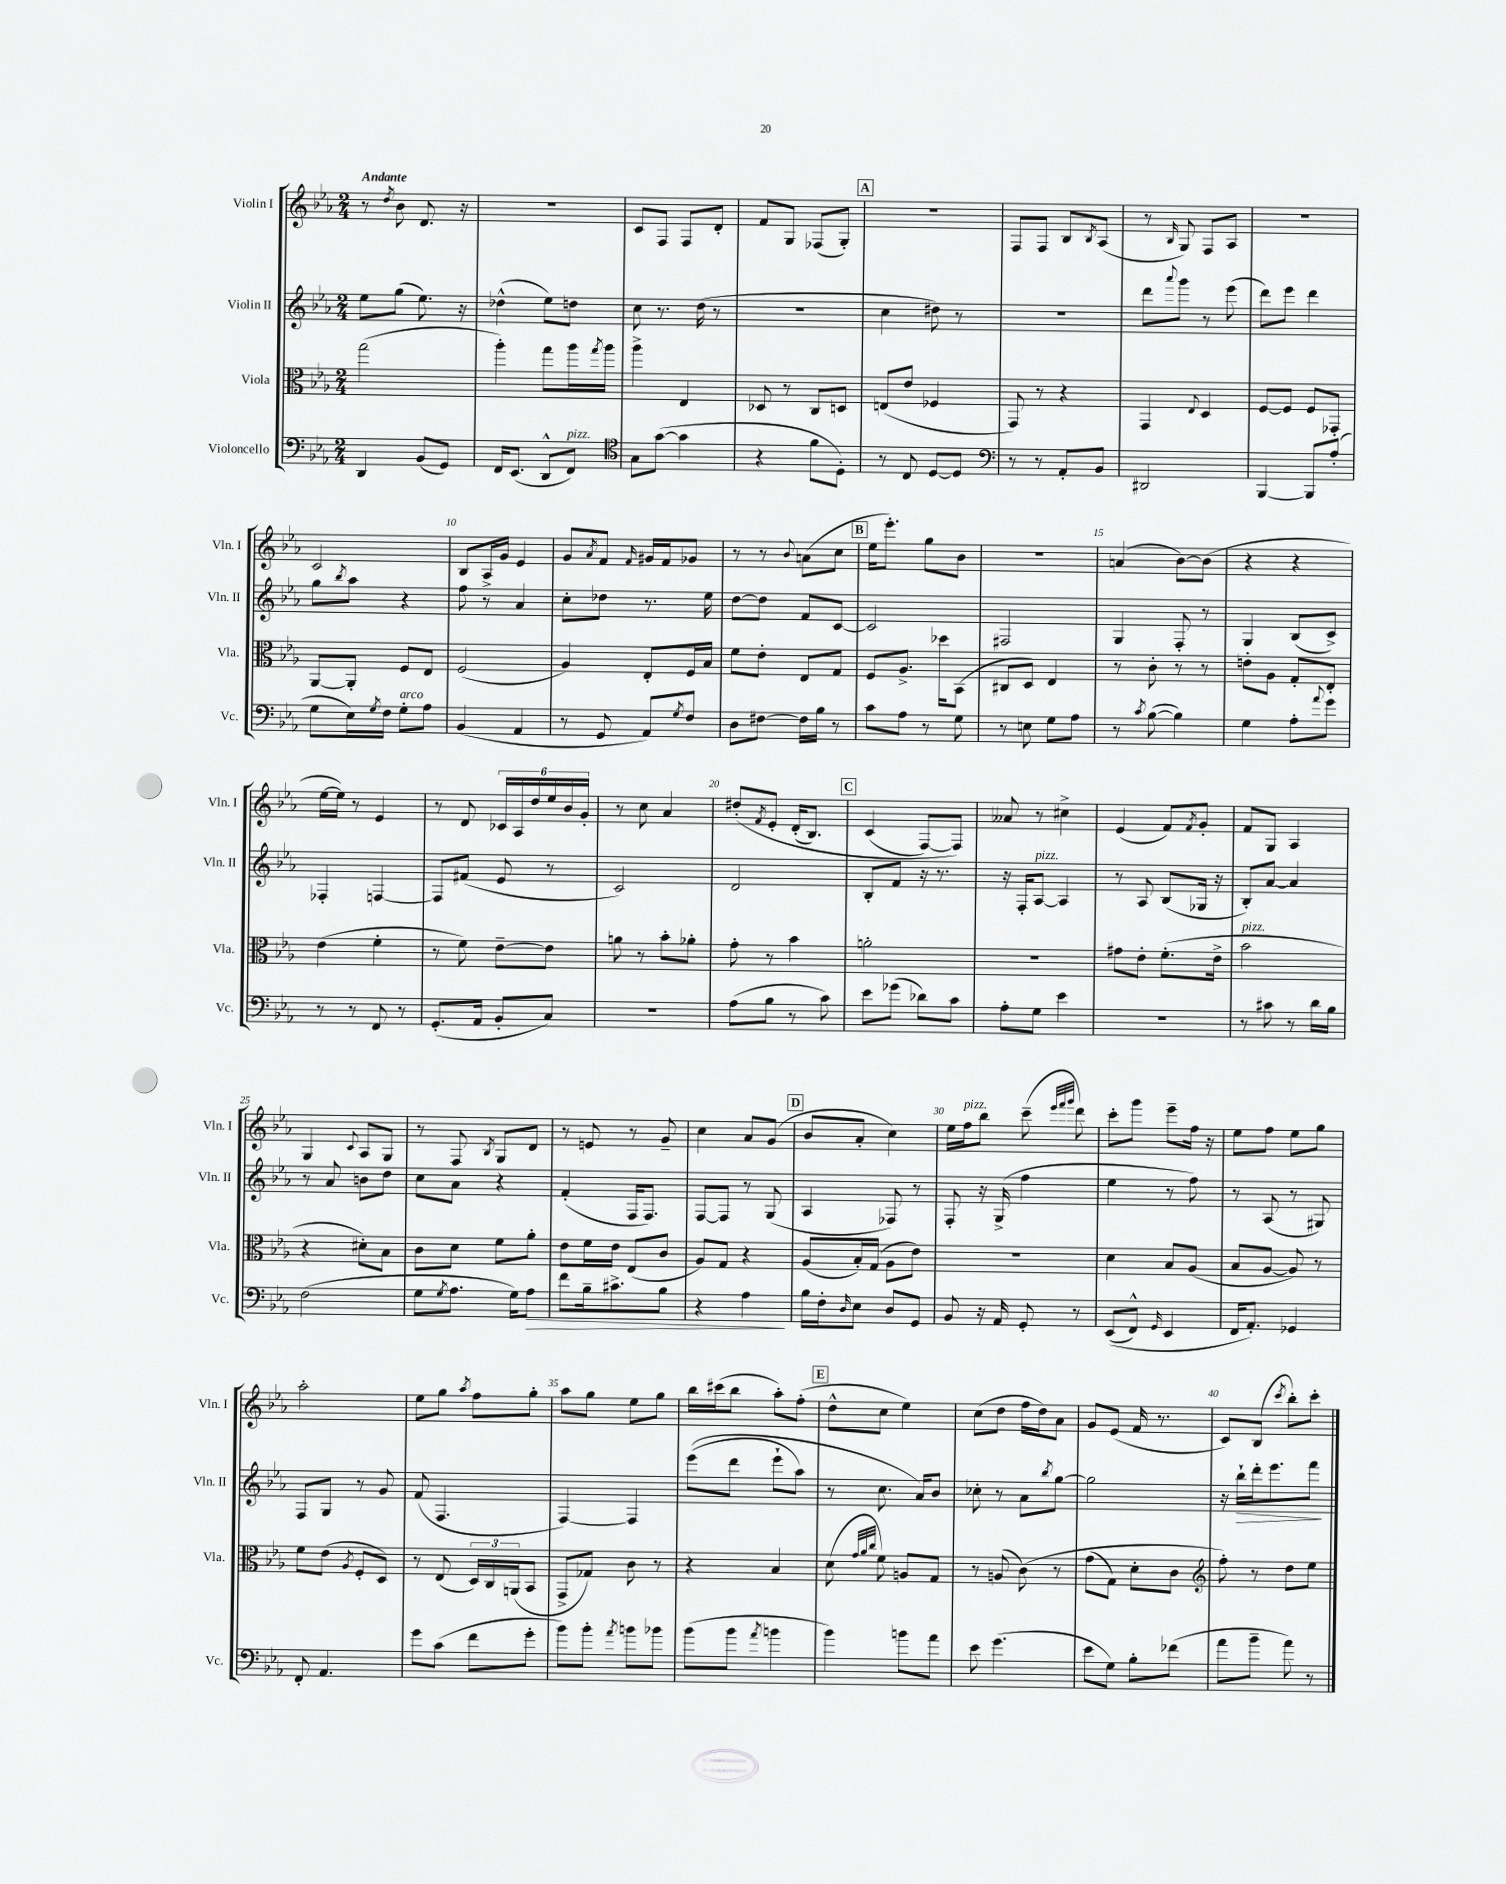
<<
\new StaffGroup <<
\new Staff = "s0" \with { instrumentName = "Violin I" shortInstrumentName = "Vln. I" } {
    \clef treble \key ees \major \numericTimeSignature \time 2/4 \tempo "Andante"
    r8 \acciaccatura { d''8 } bes'8 d'8. r16 |
    R2 |
    c'8 f8 f8 d'8-. |
    f'8 g8 fes8( g8-.) |
    \mark \markup { \box "A" } R2 |
    f8 f8 bes8 \acciaccatura { bes8 } aes8( |
    r8 \grace { bes16 } g8) f8 aes8 |
    r2 |
    c'2 |
    bes8 aes16-> g'16 ees'4 |
    g'8 \acciaccatura { aes'8 } f'8 \grace { f'16 } gis'16 f'16 ges'8 |
    r8 r8 \appoggiatura { bes'8 } a'8( c''8 |
    \mark \markup { \box "B" } ees''16 ees'''8.-.) g''8 bes'8 |
    R2 |
    a'4( bes'8~) bes'8( |
    r4 r4 |
    ees''16~ ees''16) r8 ees'4 |
    r8 d'8 \tuplet 6/4 { ces'16 aes16 d''16 ees''16 bes'16 g'16-. } |
    r8 c''8 aes'4 |
    dis''8-.\( \acciaccatura { f'8 } ees'8-. d'16-.( bes8.) |
    \mark \markup { \box "C" } c'4( f8~) f8\) |
    aeses'8 r8 cis''4-> |
    ees'4( f'8) \acciaccatura { f'8 } g'8-. |
    f'8 g8 aes4 |
    g4 \appoggiatura { c'8 } aes8 g8 |
    r8 f8 \acciaccatura { bes8 } g8 d'8 |
    r8 e'8 r8 g'8-- |
    c''4 aes'8 g'8( |
    \mark \markup { \box "D" } bes'8 aes'8-. c''4) |
    ees''16 f''16^\markup { \italic "pizz." } bes''8 c'''8--( \grace { ees'''32 f'''32 g'''32 } d'''8) |
    c'''8-. g'''8 ees'''8-- f''16 r16 |
    ees''8 f''8 ees''8 g''8 |
    aes''2-. |
    ees''8 g''8 \acciaccatura { aes''8 } f''8 g''8-. |
    aes''8 g''8 ees''8 g''8 |
    bes''16 cis'''16( bes''8 aes''8-.) f''8-.( |
    \mark \markup { \box "E" } d''8-^ c''8 ees''4) |
    c''8( d''8 f''16 d''16) aes'8 |
    g'8 ees'8( f'16 r8. |
    c'8) bes8( \acciaccatura { c'''8 } bes''8-.) c'''8-. \bar "|." |
}
\new Staff = "s1" \with { instrumentName = "Violin II" shortInstrumentName = "Vln. II" } {
    \clef treble \key ees \major \numericTimeSignature \time 2/4
    ees''8 g''8( ees''8.) r16 |
    des''4-^( ees''8) d''8 |
    c''8 r8. d''16( r8 |
    R2 |
    \mark \markup { \box "A" } c''4 dis''8) r8 |
    R2 |
    d'''8 \appoggiatura { aes'''8 } g'''8 r8 ees'''8( |
    d'''8) ees'''8 d'''4 |
    g''8 \acciaccatura { bes''8 } aes''8 r4 |
    f''8 r8 aes'4 |
    c''8-. des''8 r8. ees''16 |
    d''8~ d''8 f'8 c'8~ |
    \mark \markup { \box "B" } c'2 |
    fis2 |
    g4 f8-. r8 |
    g4 bes8( c'8->) |
    fes4-. f4~ |
    f8 fis'8( ees'8 r8 |
    c'2) |
    d'2 |
    \mark \markup { \box "C" } bes8-. f'8 r16 r8. |
    r16 f16-. aes8~^\markup { \italic "pizz." } aes4 |
    r8 aes8 bes8( ges16 r16 |
    bes8-.) aes'8~ aes'4 |
    r8 aes'8 b'8 d''8 |
    c''8 aes'8 r4 |
    f'4-.( f16 f8.) |
    f8~ f8 r8 g8( |
    \mark \markup { \box "D" } aes4 fes8) r8 |
    f8-. r16 g16->( f''4 |
    ees''4 r8 f''8) |
    r8 aes8( r8 gis8) |
    f8 g8 r8 g'8 |
    f'8( f4. |
    f4~) f4 |
    ees'''8(\( d'''8 ees'''8-! aes''8) |
    \mark \markup { \box "E" } r8 c''8. aes'16\) bes'8 |
    ces''8-. r8 aes'8 \acciaccatura { bes''8 } g''8~ |
    g''2 |
    r16 bes''16-!\> d'''16-. ees'''8. f'''8\! \bar "|." |
}
\new Staff = "s2" \with { instrumentName = "Viola" shortInstrumentName = "Vla." } {
    \clef alto \key ees \major \numericTimeSignature \time 2/4
    g''2( |
    aes''4-.) g''8 aes''16 \acciaccatura { g''8 } aes''16 |
    aes''4-> ees4 |
    des8 r8 c8 d8 |
    \mark \markup { \box "A" } e8( ees'8 fes4 |
    g,8) r8 r4 |
    g,4 \appoggiatura { ees8 } d4 |
    f8~ f8 f8 ges,8-. |
    aes,8~ aes,8-. f8 ees8 |
    f2( |
    aes4) ees8-. f16 bes16 |
    f'8 ees'8-. ees8 g8 |
    \mark \markup { \box "B" } f8 aes8.-> des''16 bes,8( |
    cis8 d8) ees4 |
    r8 c'8-. r8 r8 |
    e'8-. aes8 g8-. ees8-. |
    ees'4( f'4-. |
    r8 f'8) ees'8~-- ees'8 |
    a'8 r8 bes'8-. aes'8-. |
    g'8-. r8 bes'4 |
    \mark \markup { \box "C" } a'2-. |
    R2 |
    gis'8 ees'8-. f'8.-.( ees'16-> |
    bes'2^\markup { \italic "pizz." } |
    r4 dis'8-.) bes8 |
    c'8 d'8 f'8 aes'8-. |
    ees'8 f'16 ees'16 ees8( c'8 |
    aes8) g8 r4 |
    \mark \markup { \box "D" } aes8( bes16-.) g16( aes8 ees'8) |
    R2 |
    d'4 bes8 aes8( |
    bes8 aes8~ aes8) r8 |
    f'8 ees'8( \acciaccatura { aes8 } f8-. d8) |
    r8 ees8( \tuplet 3/2 { d16) c16 a,16( } bes,8 |
    g,8-> ges8) c'8 r8 |
    r4 bes4 |
    \mark \markup { \box "E" } d'8( \grace { g'32 aes'32 c''32 } f'8) a8 g8 |
    r8 a8( c'8)\( r8 |
    g'8( g8) d'8-. c'8 |
    \clef treble f''8-.\) r8 d''8 ees''8 \bar "|." |
}
\new Staff = "s3" \with { instrumentName = "Violoncello" shortInstrumentName = "Vc." } {
    \clef bass \key ees \major \numericTimeSignature \time 2/4
    d,4 bes,8( g,8) |
    f,16 ees,8.( d,8-^ f,8^\markup { \italic "pizz." }) |
    \clef tenor g8 g'8~( g'4 |
    r4 f'8 d8-.) |
    \mark \markup { \box "A" } r8 c8 d8~ d8 |
    \clef bass r8 r8 aes,8-. bes,8 |
    dis,2 |
    bes,,4~ bes,,8 aes8-.( |
    g8 ees16) \acciaccatura { g8 } f16 g8-.^\markup { \italic "arco" } aes8 |
    bes,4( aes,4 |
    r8 g,8 aes,8) \acciaccatura { g8 } f8 |
    d8 fis8~ fis16 bes16 r8 |
    \mark \markup { \box "B" } c'8 aes8 r8 g8 |
    r8 e8 g8 aes8 |
    r8 \acciaccatura { c'8 } bes8~( bes4) |
    g4 aes8-. \appoggiatura { aes'8 } g'8 |
    r8 r8 f,8 r8 |
    g,8.-.( aes,16 bes,8-. c8) |
    r2 |
    aes8( bes8 r8 c'8) |
    \mark \markup { \box "C" } ees'8 ges'8( des'8) c'8 |
    aes8-. g8 ees'4 |
    R2 |
    r8 cis'8 r8 d'16 bes16 |
    f2( |
    g8 \acciaccatura { g8 } aes8. g16) aes8\> |
    f'8 bes16-- cis'8.-> bes8 |
    r4 aes4\! |
    \mark \markup { \box "D" } bes16 f16-. \grace { d16 } ees8 d8 g,8 |
    bes,8 r16 aes,16 g,8-. r8 |
    ees,8(\( f,8-^) \grace { g,16 } ees,4 |
    f,16 aes,8.-.\) ges,4 |
    f,8-. aes,4. |
    g'8 c'8( f'8 g'8-. |
    bes'8) bes'8-. \acciaccatura { aes'8 } b'8 bes'8 |
    bes'8( bes'8 \acciaccatura { aes'8 } b'4 |
    \mark \markup { \box "E" } bes'4) b'8 aes'8 |
    ees'8 g'4.( |
    ees'8 g8) bes8-. fes'8( |
    aes'8 bes'8-- aes'8) r8 \bar "|." |
}
>>
>>
\layout { \context { \Score \override BarNumber.break-visibility = ##(#f #t #t) barNumberVisibility = #(every-nth-bar-number-visible 5) } }
